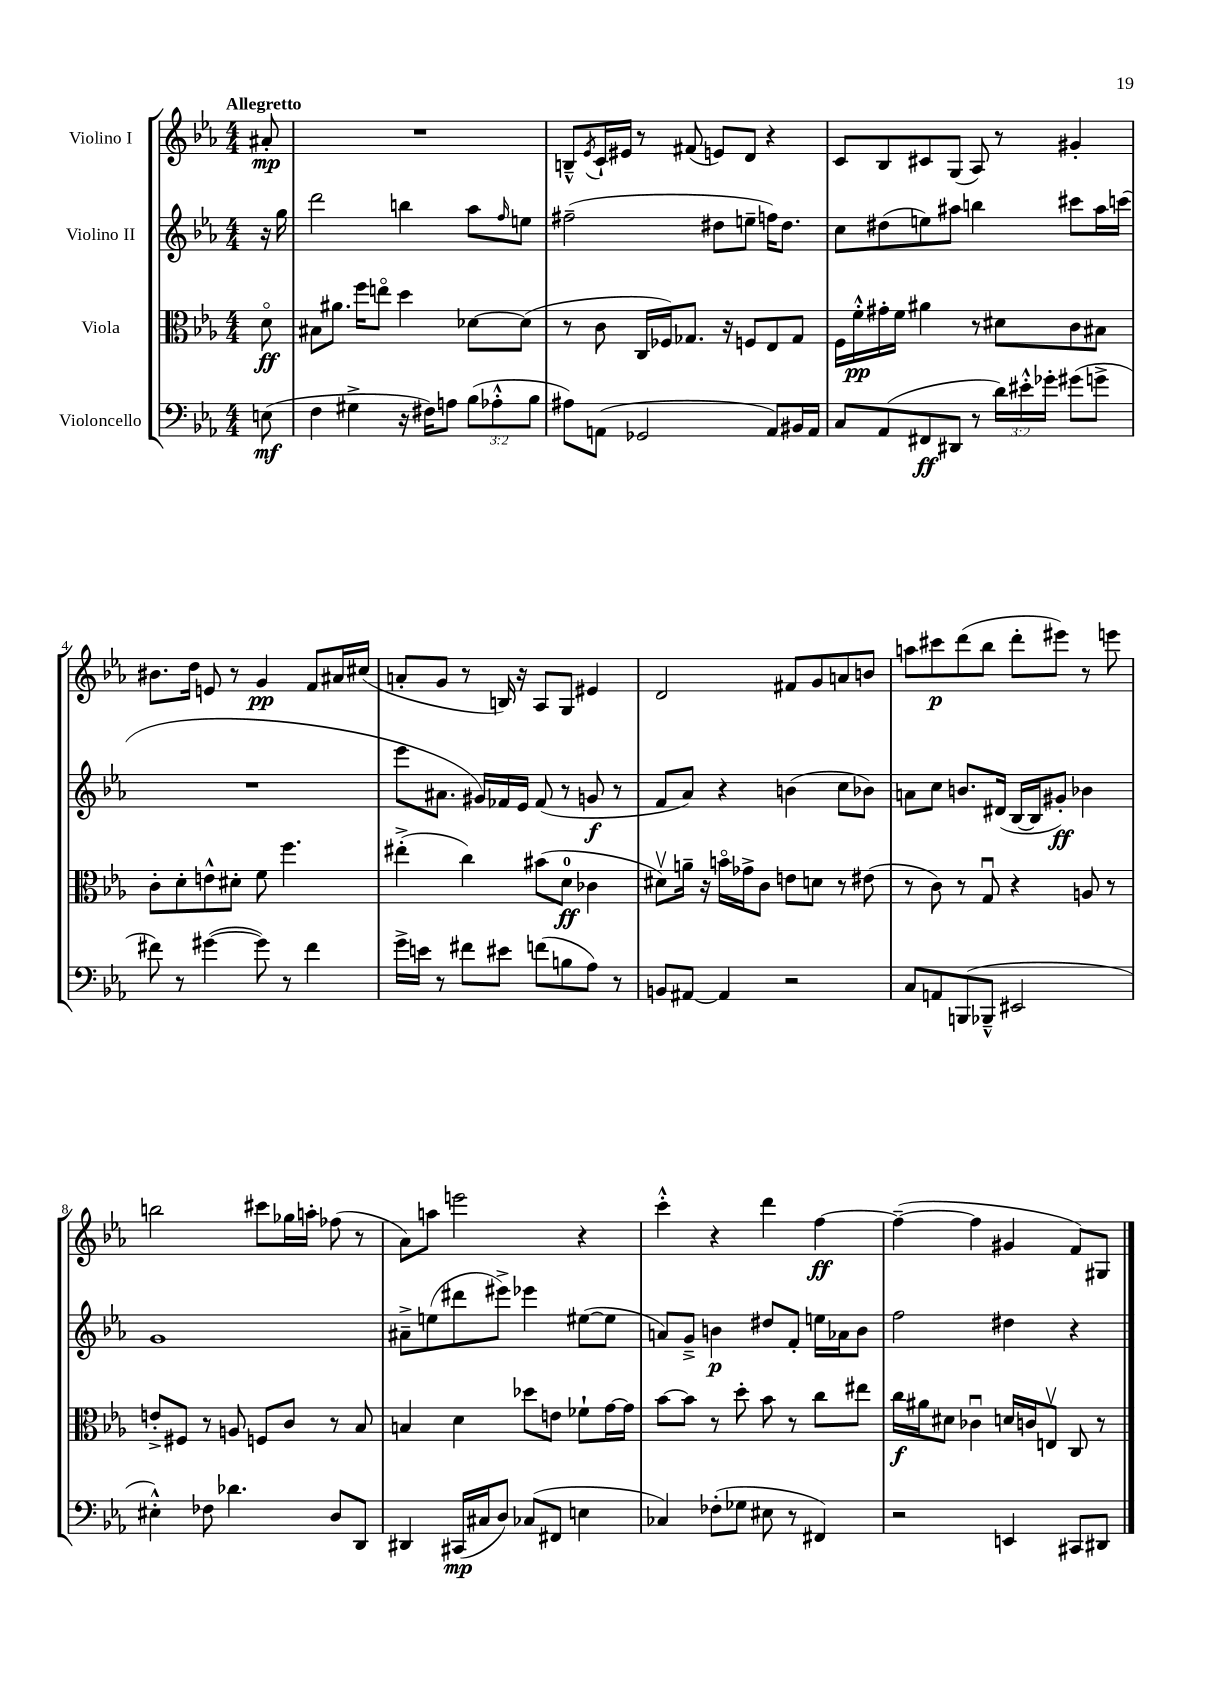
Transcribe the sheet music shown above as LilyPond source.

<<
\new StaffGroup <<
\new Staff = "s0" \with { instrumentName = "Violino I" } {
    \clef treble \key ees \major \numericTimeSignature \time 4/4 \partial 8 \tempo "Allegretto"
    ais'8-.\mp |
    R1 |
    b8---^ \acciaccatura { ees'8 } c'16-! eis'16 r8 fis'8( e'8) d'8 r4 |
    c'8 bes8 cis'8 g8( aes8) r8 gis'4-. |
    bis'8. d''16 e'8 r8 g'4\pp f'8 ais'16 cis''16( |
    a'8-. g'8 r8 b16) r16 aes8 g8 eis'4 |
    d'2 fis'8 g'8 a'8 b'8 |
    a''8 cis'''8\p d'''8( bes''8 d'''8-. eis'''8) r8 e'''8 |
    b''2 cis'''8 ges''16 a''16-. fes''8( r8 |
    aes'8) a''8 e'''2 r4 |
    c'''4-.-^ r4 d'''4 f''4~\ff |
    f''4~--( f''4 gis'4 f'8) gis8 \bar "|." |
}
\new Staff = "s1" \with { instrumentName = "Violino II" } {
    \clef treble \key ees \major \numericTimeSignature \time 4/4 \partial 8
    r16 g''16 |
    d'''2 b''4 aes''8 \grace { f''16 } e''8 |
    fis''2--( dis''8 e''8-- f''16) dis''8. |
    c''8 dis''8( e''8) ais''8 b''4 cis'''8 ais''16 c'''16( |
    R1 |
    ees'''8 ais'8. gis'16) fes'16 ees'16 fes'8( r8 g'8\f r8 |
    f'8 aes'8) r4 b'4( c''8 bes'8) |
    a'8 c''8 b'8. dis'16( bes16~ bes16 gis'8-.\ff) bes'4 |
    g'1 |
    ais'8---> e''8( dis'''8 eis'''8->) ees'''4 eis''8~( eis''8 |
    a'8) g'8---> b'4\p dis''8 f'8-. e''16 aes'16 b'8 |
    f''2 dis''4 r4 \bar "|." |
}
\new Staff = "s2" \with { instrumentName = "Viola" } {
    \clef alto \key ees \major \numericTimeSignature \time 4/4 \partial 8
    d'8\flageolet\ff |
    bis8 ais'8. f''16 e''8\flageolet d''4 des'8~ des'8( |
    r8 c'8 c16 fes16) ges8. r16 f8 ees8 ges8 |
    f16 f'16-.-^\pp gis'16-. f'16 ais'4 r8 dis'8 c'8 bis8 |
    c'8-. d'8-. e'8-^ dis'8-. f'8 f''4. |
    eis''4-.->( c''4) bis'8( d'8-0\ff ces'4 |
    dis'8\upbow) a'16-- r16 b'16\flageolet ges'16-> c'8 e'8 d'8 r8 eis'8( |
    r8 c'8) r8 g8\downbow r4 a8 r8 |
    e'8-.-> fis8 r8 a8 f8 c'8 r8 bes8 |
    b4 d'4 des''8 e'8 fes'8-! g'16~ g'16 |
    bes'8~ bes'8 r8 d''8-. bes'8 r8 c''8 eis''8 |
    c''16\f ais'16 dis'8 ces'4\downbow d'16 c'16 e8\upbow c8 r8 \bar "|." |
}
\new Staff = "s3" \with { instrumentName = "Violoncello" } {
    \clef bass \key ees \major \numericTimeSignature \time 4/4 \override Staff.TupletNumber.text = #tuplet-number::calc-fraction-text \partial 8
    e8\mf( |
    f4 gis4-> r16 fis16) a8 \tuplet 3/2 { bes8( aes8-.-^ bes8 } |
    ais8) a,8( ges,2 a,8) bis,16 a,16 |
    c8 aes,8( fis,8\ff dis,8 r8 \tuplet 3/2 { d'16) eis'16-.-^ ges'16-. } gis'8( g'8-> |
    fis'8) r8 gis'4~( gis'8) r8 fis'4 |
    g'16-> e'16 r8 fis'8 eis'8 f'8( b8 aes8) r8 |
    b,8 ais,8~ ais,4 r2 |
    c8 a,8 b,,8( bes,,8---^ eis,2 |
    eis4-.-^) fes8 des'4. d8 d,8 |
    dis,4 cis,16\mp( cis16 d8) ces8( fis,8 e4 |
    ces4) fes8-.( ges8 eis8 r8 fis,4) |
    r2 e,4 cis,8 dis,8 \bar "|." |
}
>>
>>
